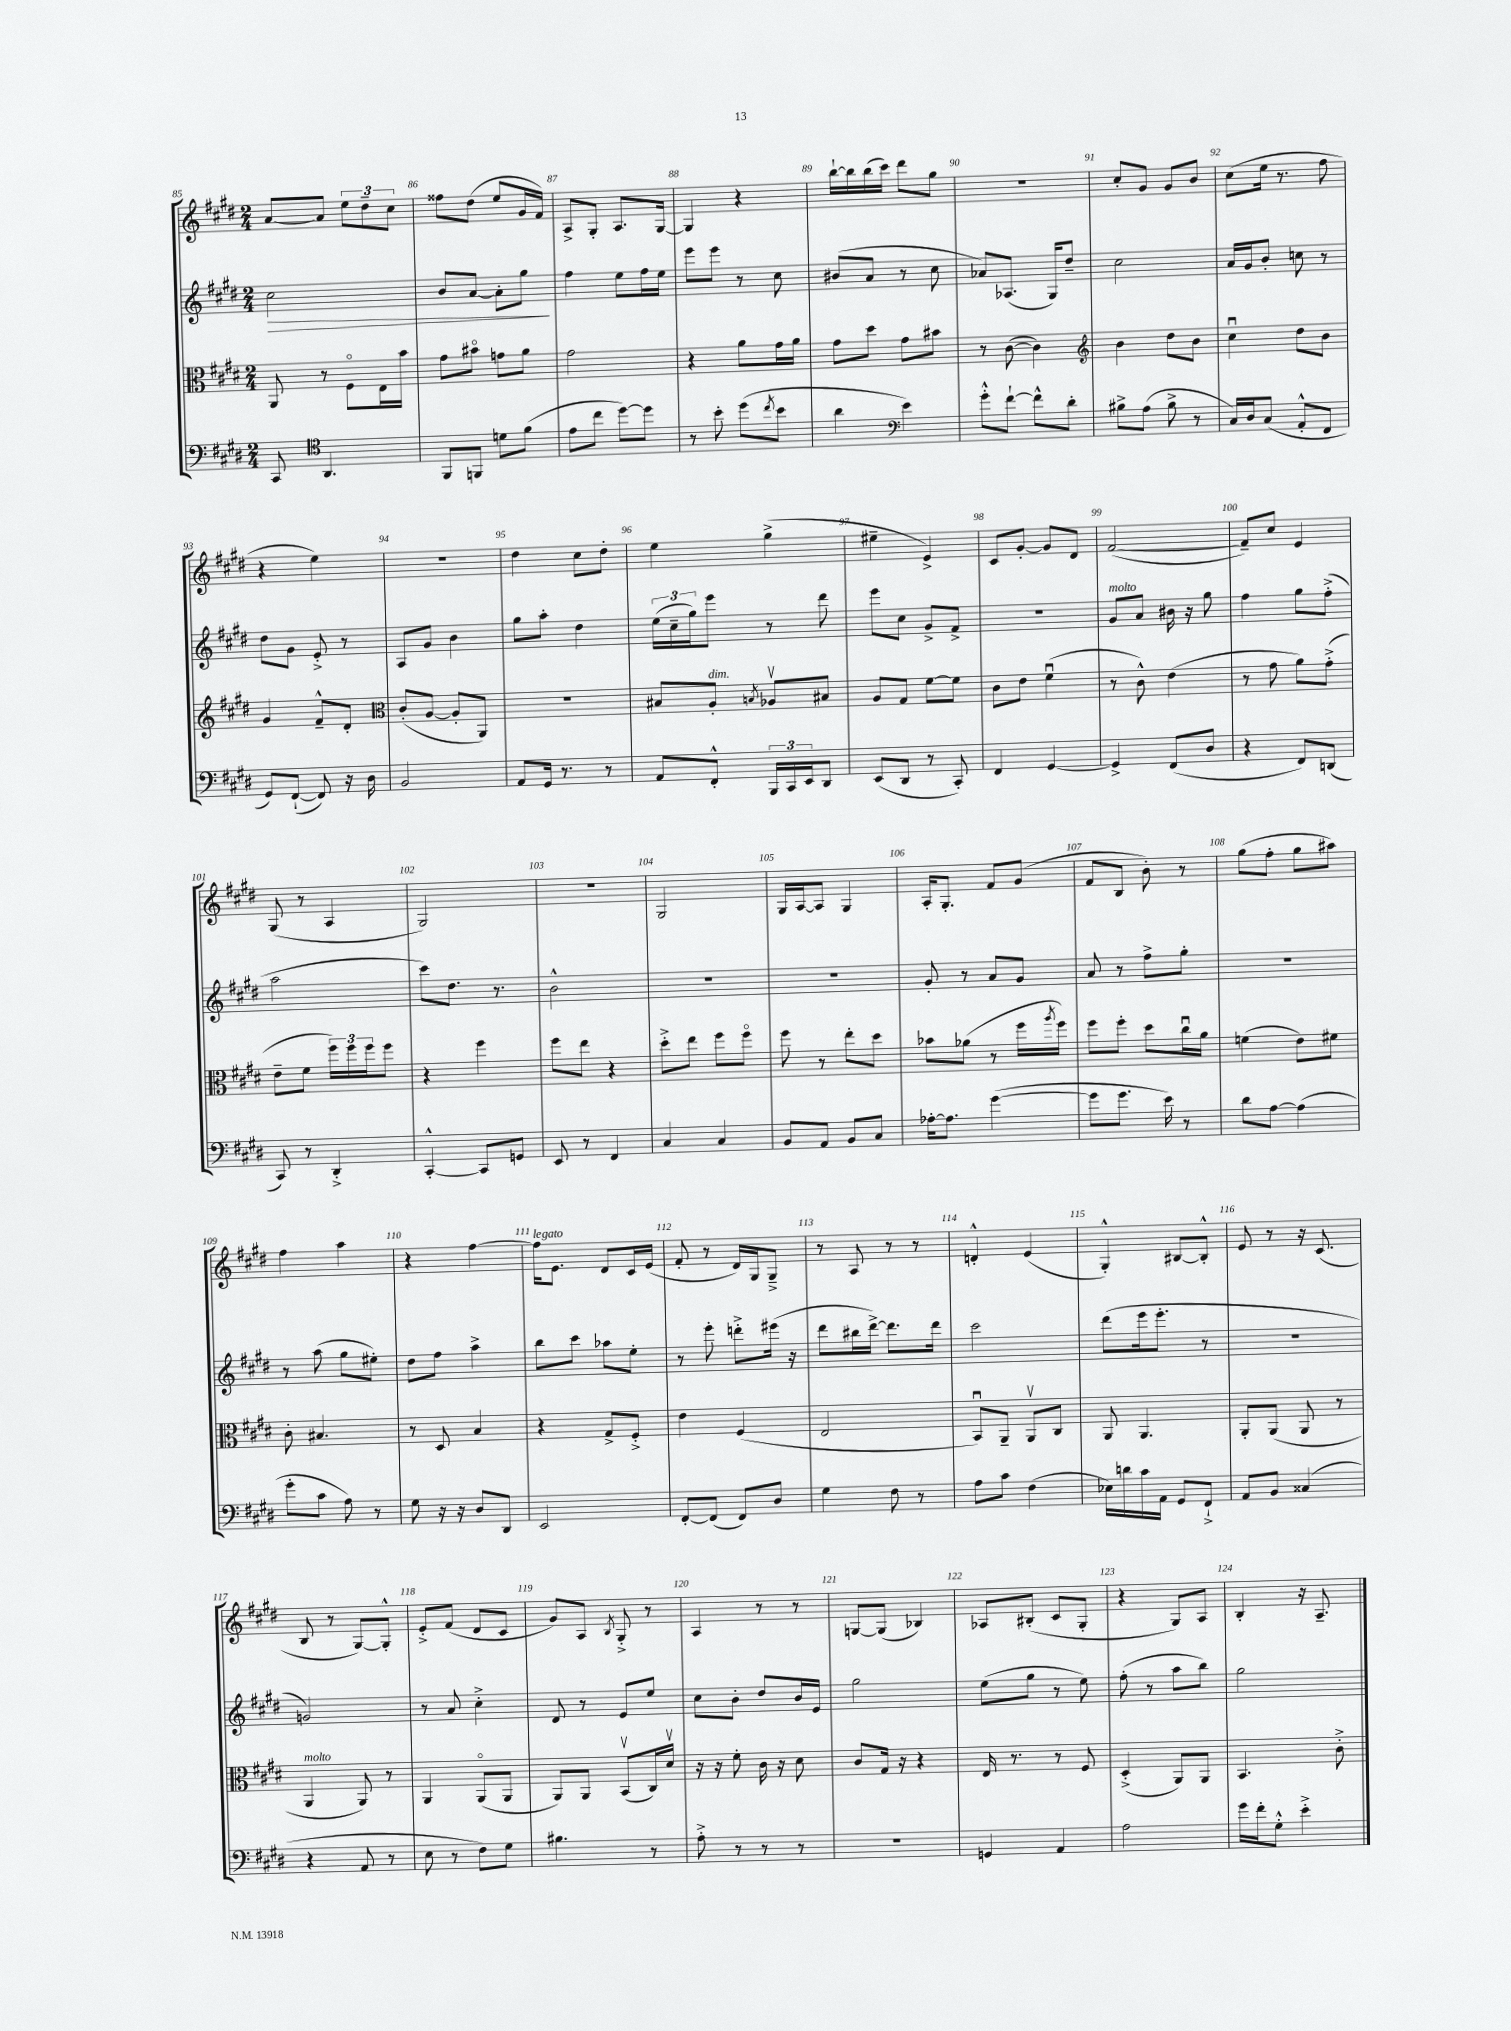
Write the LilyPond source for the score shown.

<<
\new StaffGroup <<
\new Staff = "s0" {
    \clef treble \key e \major \numericTimeSignature \time 2/4
    a'8~ a'8 \tuplet 3/2 { e''8 dis''8-- cis''8 } |
    fisis''8 dis''8( e''8 gis'16 fis'16) |
    a8-> gis8-. a8. gis16~ |
    gis4 r4 |
    b''16~-! b''16 b''16( cis'''16) dis'''8 gis''8 |
    r2 |
    cis''8-. gis'8 gis'8 b'8 |
    cis''8( e''16 r8. fis''8 |
    r4 e''4) |
    r2 |
    dis''4 cis''8 dis''8-. |
    e''4 gis''4->( |
    eis''4-- e'4->) |
    cis'8 gis'8~-. gis'8 dis'8 |
    fis'2~( |
    fis'8--) cis''8 e'4 |
    gis8( r8 a4 |
    gis2) |
    R2 |
    gis2 |
    gis16 a16~ a8 gis4 |
    a16-. gis8.-. fis'8 gis'8( |
    fis'8 b8 b'8-.) r8 |
    gis''8( fis''8-. gis''8 ais''8) |
    fis''4 a''4 |
    r4 fis''4~ |
    fis''16^\markup { \italic "legato" } e'8. dis'8 cis'16 e'16( |
    fis'8-. r8 dis'16) gis16 gis8---> |
    r8 a8 r8 r8 |
    d'4-.-^ e'4( |
    gis4-.-^) bis8~ bis8-.-^ |
    e'8 r8 r16 cis'8.( |
    b8 r8 gis8~) gis8-.-^ |
    e'8-.-> fis'8( dis'8 cis'8 |
    gis'8) a8 \acciaccatura { b8 } gis8-.-> r8 |
    a4 r8 r8 |
    g8~ g8( bes4) |
    aes8 bis8-.( cis'8 gis8-. |
    r4 gis8) a8 |
    b4-. r16 a8.-- \bar "|." |
}
\new Staff = "s1" {
    \clef treble \key e \major \numericTimeSignature \time 2/4
    cis''2\> |
    b'8 a'8~ a'8-. gis''8\! |
    fis''4 e''8 fis''16 e''16 |
    e'''8 e'''8 r8 cis''8 |
    bis'8( a'8 r8 cis''8 |
    aes'8) aes8.( gis16) dis''8-- |
    cis''2 |
    a'16 gis'16 b'8-. c''8 r8 |
    dis''8 gis'8 e'8-.-> r8 |
    a8 gis'8 b'4 |
    gis''8 a''8-. dis''4 |
    \tuplet 3/2 { e''16( cis''16-- gis''16) } e'''8 r8 dis'''8 |
    e'''8 cis''8 gis'8-> fis'8-> |
    R2 |
    gis'8^\markup { \italic "molto" } a'8 bis'16 r16 gis''8 |
    fis''4 gis''8 fis''8-.->( |
    a''2 |
    cis'''8) dis''8. r8. |
    b'2-^ |
    R2 |
    R2 |
    gis'8-. r8 a'8 gis'8 |
    a'8 r8 fis''8-> gis''8-. |
    r2 |
    r8 a''8( gis''8 eis''8-.) |
    dis''8 fis''8 a''4-> |
    b''8 cis'''8 aes''8 e''8-. |
    r8 e'''8-. d'''8-.-> eis'''16( r16 |
    dis'''8 bis''16 dis'''16~->) dis'''8. dis'''16 |
    cis'''2 |
    dis'''8( e'''16 e'''8.-. r8 |
    R2 |
    g'2) |
    r8 a'8 cis''4-.-> |
    dis'8 r8 e'8 e''8 |
    cis''8 b'8-. dis''8 b'16 e'16 |
    gis''2 |
    e''8( gis''8 r8 e''8) |
    fis''8-.( r8 a''8 b''8) |
    gis''2 \bar "|." |
}
\new Staff = "s2" {
    \clef alto \key e \major \numericTimeSignature \time 2/4
    a,8 r8 fis8\flageolet e16 b'16 |
    gis'8 bis'8\flageolet g'8 a'8 |
    gis'2 |
    r4 a'8 gis'16 a'16 |
    gis'8 dis''8 gis'8 bis'8 |
    r8 cis'8~( cis'4) |
    \clef treble b'4 dis''8 b'8 |
    cis''4\downbow dis''8 b'8 |
    gis'4 fis'8---^ dis'8-. |
    \clef alto cis'8-.( a8~ a8-. a,8) |
    R2 |
    bis8 a8-.^\markup { \italic "dim." } \acciaccatura { b8 } aes8\upbow bis8 |
    a8 gis8 fis'8~ fis'8 |
    cis'8 e'8 fis'4\downbow( |
    r8 cis'8-^) e'4( |
    r8 gis'8 a'8) gis'8-.->( |
    e'8-- fis'8 \tuplet 3/2 { fis''16) fis''16 fis''16 } fis''8 |
    r4 fis''4 |
    fis''8 e''8 r4 |
    dis''8-.-> e''8 fis''8 fis''8\flageolet |
    fis''8 r8 e''8-. dis''8 |
    bes'8 aes'8( r8 fis''16 \acciaccatura { a''8 } fis''16) |
    fis''8 fis''8-. dis''8 cis''16\downbow a'16 |
    f'4( e'8) fis'8 |
    cis'8-. bis4. |
    r8 dis8 b4 |
    r4 gis8-> fis8-.-> |
    e'4 fis4( |
    e2 |
    b,8\downbow) a,8-- a,8\upbow cis8 |
    a,8 a,4. |
    a,8-. a,8( a,8 r8 |
    a,4^\markup { \italic "molto" } a,8) r8 |
    a,4 a,8\flageolet( a,8 |
    a,8) a,8 b,8\upbow( cis16) dis'16\upbow |
    r16 r16 fis'8-. cis'16 r16 dis'8 |
    cis'8 gis16 r16 r4 |
    e16 r8. r8 fis8 |
    dis4-.->( a,8) a,8 |
    b,4. cis'8-.-> \bar "|." |
}
\new Staff = "s3" {
    \clef bass \key e \major \numericTimeSignature \time 2/4
    cis,8 \clef tenor a,4. |
    fis,8 f,8 d'8 fis'8( |
    e'8 cis''8 dis''8~) dis''8 |
    r8 b'8-. dis''8( \acciaccatura { cis''8 } b'8 |
    a'4 \clef bass e'4) |
    gis'8-.-^ fis'8~-! fis'8-^ dis'8-. |
    bis8-> a8( bis8-> r8 |
    cis16) dis16 cis8( a,8-.-^ fis,8 |
    gis,8) fis,8~-!( fis,8) r16 dis16 |
    b,2 |
    a,8 gis,16 r8. r8 |
    a,8 fis,8-.-^ \tuplet 3/2 { b,,16 cis,16 e,16 } dis,8 |
    e,8( dis,8 r8 cis,8-.) |
    fis,4 gis,4~ |
    gis,4-> fis,8( dis8 |
    r4 fis,8) d,8( |
    cis,8) r8 dis,4-.-> |
    cis,4~-.-^ cis,8 g,8 |
    e,8 r8 fis,4 |
    cis4 cis4 |
    b,8 a,8 b,8 cis8 |
    aes16~-. aes8. gis'4~( |
    gis'8 gis'8. e'16) r8 |
    dis'8 a8~ a4( |
    gis'8-. cis'8 a8) r8 |
    gis8 r16 r16 dis8 dis,8 |
    e,2 |
    fis,8~-. fis,8( fis,8) dis8 |
    gis4 fis8 r8 |
    a8 cis'8 fis4( |
    ees16) d'16 cis'16 a,16 gis,8 fis,8-!-> |
    a,8 b,8 cisis4( |
    r4 a,8 r8 |
    e8 r8 fis8) gis8 |
    bis4. r8 |
    a8-.-> r8 r8 r8 |
    r2 |
    g,4 a,4 |
    a2 |
    gis'16 fis'16-. gis8-.-^ e'4-.-> \bar "|." |
}
>>
>>
\layout { \context { \Score currentBarNumber = #85 \override BarNumber.break-visibility = ##(#f #t #t) barNumberVisibility = #all-bar-numbers-visible } }
